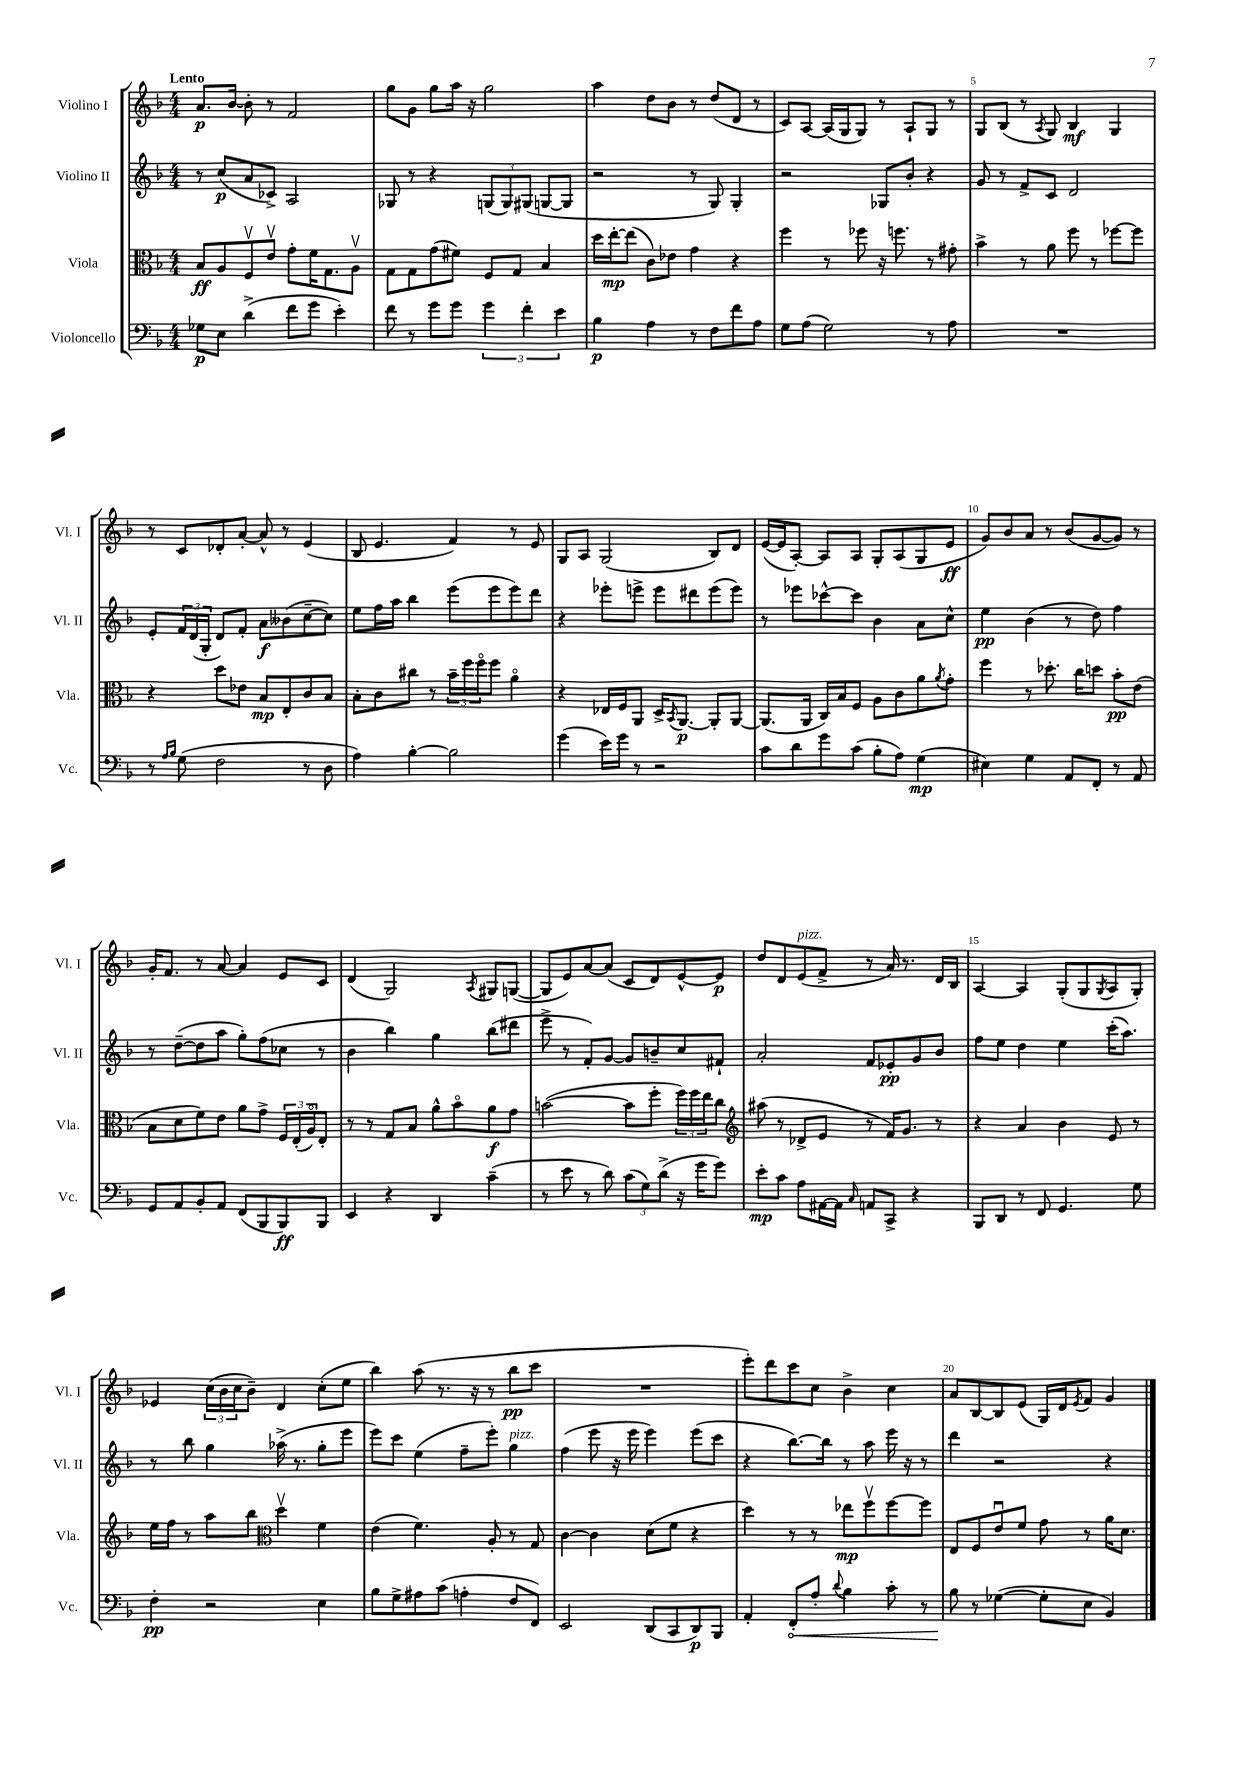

**kern	**dynam	**kern	**dynam	**kern	**dynam	**kern	**dynam
*part4	*part4	*part3	*part3	*part2	*part2	*part1	*part1
*staff4	*staff4	*staff3	*staff3	*staff2	*staff2	*staff1	*staff1
*I"Violoncello	*	*I"Viola	*	*I"Violino II	*	*I"Violino I	*
*I'Vc.	*	*I'Vla.	*	*I'Vl. II	*	*I'Vl. I	*
*clefF4	*	*clefC3	*	*clefG2	*	*clefG2	*
*k[b-]	*	*k[b-]	*	*k[b-]	*	*k[b-]	*
*M4/4	*	*M4/4	*	*M4/4	*	*M4/4	*
=1	=1	=1	=1	=1	=1	=1	=1
!	!	!	!	!	!	!LO:TX:a:B:t=Lento	!
8G-X\L	p	8B-/L	ff	8r	.	8.a/L	p
8E\J	.	8A/	.	(8cc/L	p	.	.
.	.	.	.	.	.	[16b-/Jk	.
(4d^\	.	8Fv/	.	8a/	.	8b-'\]	.
.	.	8ev/J	.	8c-X^/J)	.	8r	.
8f\L	.	8g'\L	.	2A/	.	2f/	.
8g\J	.	16f\K	.	.	.	.	.
.	.	8.G\	.	.	.	.	.
4e'\)	.	.	.	.	.	.	.
.	.	8Av\J	.	.	.	.	.
=2	=2	=2	=2	=2	=2	=2	=2
8f\	.	8G\L	.	8G-X/	.	8gg\L	.
8r	.	8G\	.	8r	.	8g\J	.
8g\L	.	(8g\	.	4r	.	8gg\L	.
8g\J	.	8f#X\J)	.	.	.	16aa\Jk	.
.	.	.	.	.	.	16r	.
6g\	.	8F/L	.	(12Gn/L	.	2gg\	.
.	.	.	.	12G/)	.	.	.
.	.	8G/J	.	.	.	.	.
6f'\	.	.	.	(12G#X/J	.	.	.
.	.	4B-/	.	[8Gn/L	.	.	.
6e\	.	.	.	.	.	.	.
.	.	.	.	8G/J]	.	.	.
=3	=3	=3	=3	=3	=3	=3	=3
4B-\	p	16dd\LL	.	2r	.	4aa\	.
.	.	[16ee'\J	mp	.	.	.	.
.	.	(8ee\J]	.	.	.	.	.
4A\	.	8c\L)	.	.	.	8dd\L	.
.	.	8e-X\J	.	.	.	8b-\J	.
8r	.	4g\	.	8r	.	8r	.
8F\L	.	.	.	8G/)	.	(8dd/L	.
8f\	.	4r	.	4G'/	.	8d/J	.
8A\J	.	.	.	.	.	8r	.
=4	=4	=4	=4	=4	=4	=4	=4
8G\L	.	4ff\	.	2r	.	8c/L)	.
(8A\J	.	.	.	.	.	[8A/J	.
2G\)	.	8r	.	.	.	(16A/LL]	.
.	.	.	.	.	.	16G/J	.
.	.	8ff-X\	.	.	.	8G/J)	.
.	.	16r	.	8G-X/L	.	8r	.
.	.	8.ffn\	.	.	.	.	.
.	.	.	.	8b-'/J	.	8A`/L	.
8r	.	8r	.	4r	.	8G/J	.
8A\	.	8g#X'\	.	.	.	8r	.
=5	=5	=5	=5	=5	=5	=5	=5
1r	.	4b-^\	.	8g/	.	8G/L	.
.	.	.	.	8r	.	(8B-/J	.
.	.	8r	.	8f^/L	.	8r	.
.	.	.	.	.	.	8qA/	.
.	.	8a\	.	8c/J	.	8G/)	.
.	.	8ff\	.	2d/	.	4B-/	mf
.	.	8r	.	.	.	.	.
.	.	[8ff-X\L	.	.	.	4G/	.
.	.	8ff-\J]	.	.	.	.	.
!!LO:LB:g=z
=6	=6	=6	=6	=6	=6	=6	=6
8r	.	4r	.	8e'/L	.	8r	.
16qqA/LL	.	.	.	.	.	.	.
16qqB-/JJ	.	.	.	.	.	.	.
(8G\	.	.	.	24f/L	.	8c/L	.
.	.	.	.	(24d/	.	.	.
.	.	.	.	24G'/JJ	.	.	.
2F\	.	8dd\L	.	8d/L)	.	8d-X'/	.
.	.	8e-X\J	.	8f'/J	.	[8a'/J	.
.	.	8B-/L	mp	8a\L	f	8a^^/]	.
.	.	8E'/	.	(8b--X\	.	8r	.
8r	.	8c/	.	[8cc~\	.	(4e/	.
8D\	.	8B-/J	.	8cc\J])	.	.	.
=7	=7	=7	=7	=7	=7	=7	=7
4A\)	.	8B-'\L	.	8ee\L	.	8B-/	.
.	.	8c\	.	16ff\L	.	4.e/	.
.	.	.	.	16aa\JJ	.	.	.
[4B-'\	.	8cc#X\J	.	4bb-\	.	.	.
.	.	8r	.	.	.	.	.
2B-\]	.	24b-~\LL	.	(8eee\L	.	4f/)	.
.	.	24ff\	.	.	.	.	.
.	.	24ff\J	.	.	.	.	.
.	.	8ff\J	.	8eee\	.	.	.
.	.	4a\	.	8eee\)	.	8r	.
.	.	.	.	8ddd\J	.	8e/	.
=8	=8	=8	=8	=8	=8	=8	=8
(4g\	.	4r	.	4r	.	8G/L	.
.	.	.	.	.	.	8A/J	.
16e\LL)	.	16E-X/LL	.	8eee-X'\L	.	(2G/	.
16g\JJ	.	16F/J	.	.	.	.	.
8r	.	8AA/J	.	8eeen^\J	.	.	.
2r	.	16D^/KL	.	8eee\L	.	.	.
.	.	8qBB-/	.	.	.	.	.
.	.	[8.AA/J	p	.	.	.	.
.	.	.	.	8ddd#X\	.	.	.
.	.	8AA'/L]	.	(8eee\	.	8B-/L)	.
.	.	[8AA/J	.	8eee\J)	.	8d/J	.
=9	=9	=9	=9	=9	=9	=9	=9
8c\L	.	(8.AA/L]	.	8r	.	([16e/LL	.
.	.	.	.	.	.	16e/J]	.
8d\	.	.	.	8eee-X\L	.	[8A'/J)	.
.	.	16AA/Jk	.	.	.	.	.
8g\	.	16C/LL)	.	[8ccc-X^^\	.	8A/L]	.
.	.	16B-/J	.	.	.	.	.
(8c\J	.	8F/J	.	8ccc-\J]	.	8A/J	.
8B-'\L	.	8A\L	.	4b-\	.	8G'/L	.
8A\J)	.	8c\	.	.	.	(8A/	.
(4G\	mp	8a\	.	8a\L	.	8G/	.
.	.	8qa/	.	.	.	.	.
.	.	8g'\J	.	8cc^^\J	.	8e/J	ff
=10	=10	=10	=10	=10	=10	=10	=10
4E#X\)	.	4ff\	.	4ee\	pp	8g/L)	.
.	.	.	.	.	.	8b-/	.
4G\	.	8r	.	(4b-\	.	8a/J	.
.	.	8.dd-X'\	.	.	.	8r	.
8AA/L	.	.	.	8r	.	(8b-/L	.
.	.	16cc\KL	.	.	.	.	.
8FF'/J	.	8ddn\J	.	8dd\)	.	[8g/	.
8r	.	8b-'\L	pp	4ff\	.	8g/J])	.
8AA/	.	(8e\J	.	.	.	8r	.
!!LO:LB:g=z
=11	=11	=11	=11	=11	=11	=11	=11
8GG/L	.	8B-\L	.	8r	.	16g'/KL	.
.	.	.	.	.	.	8.f/J	.
8AA/	.	8d\	.	([8dd~\L	.	.	.
8BB-'/	.	8f\)	.	8dd\]	.	8r	.
8AA/J	.	8e\J	.	8aa\J	.	[8a/	.
(8FF/L	.	8a\L	.	8gg'\L)	.	4a/]	.
8BBB-/	.	8g^\J	.	(8ff\	.	.	.
8BBB-/)	ff	24F/LL	.	8cc-X\J	.	8e/L	.
.	.	(24E'/	.	.	.	.	.
.	.	24A/J)	.	.	.	.	.
8BBB-/J	.	8E'/J	.	8r	.	8c/J	.
=12	=12	=12	=12	=12	=12	=12	=12
4EE/	.	8r	.	4b-\	.	(4d/	.
.	.	8r	.	.	.	.	.
4r	.	8G/L	.	4bb-\)	.	2G/)	.
.	.	8B-/J	.	.	.	.	.
4DD/	.	8a^^\L	.	4gg\	.	.	.
.	.	8b-\	.	.	.	.	.
.	.	.	.	.	.	8qA/	.
(4c~\	.	8a\	f	(8bb-\L	.	8G#X/L	.
.	.	8g\J	.	8ddd#X\J	.	([8Gn/J	.
=13	=13	=13	=13	=13	=13	=13	=13
8r	.	([2bn\	.	8eee^\	.	8G/L]	.
8e\	.	.	.	8r	.	8e/)	.
8r	.	.	.	8f'/L)	.	[8a/	.
8d\)	.	.	.	[8g/J	.	(8a/J]	.
(12c\L	.	8b\L]	.	8g/L]	.	8c/L	.
12G\)	.	.	.	.	.	.	.
.	.	8ff'\J	.	8bn~/	.	8d/)	.
(12d^\J	.	.	.	.	.	.	.
16r	.	24ff\LL)	.	8cc/	.	[8e^^/	.
.	.	24ff\	.	.	.	.	.
16g\KL	.	.	.	.	.	.	.
.	.	24ee\J	.	.	.	.	.
8g\J)	.	8cc\J	.	8f#X`/J	.	8e/J]	p
=14	=14	=14	=14	=14	=14	=14	=14
*	*	*clefG2	*	*	*	*	*
8e'\L	mp	(8aa#X\	.	2a'/	.	8dd/L	.
8c\J	.	8r	.	.	.	8d/	.
!	!	!	!	!	!	!LO:TX:a:i:t=pizz.	!
8A\L	.	8d-X^/L	.	.	.	(8e/	.
[16AA#X\L	.	8e/J	.	.	.	8f^/J	.
16AA#\JJ]	.	.	.	.	.	.	.
16qqC/	.	.	.	.	.	.	.
8AAn/L	.	8r	.	8f/L	.	8r	.
8CC^/J	.	16f/KL)	.	8e-X'/	pp	16a/)	.
.	.	8.g/J	.	.	.	8.r	.
4r	.	.	.	8g/	.	.	.
.	.	8r	.	8b-/J	.	16d/LL	.
.	.	.	.	.	.	16B-/JJ	.
=15	=15	=15	=15	=15	=15	=15	=15
8BBB-/L	.	4r	.	8ff\L	.	[4A/	.
8DD/J	.	.	.	8ee\J	.	.	.
8r	.	4a/	.	4dd\	.	4A/]	.
8FF/	.	.	.	.	.	.	.
4.GG/	.	4b-\	.	4ee\	.	(8G'/L	.
.	.	.	.	.	.	8G/	.
.	.	.	.	.	.	8qG/	.
.	.	8e/	.	(16ccc'\KL	.	8A/	.
.	.	.	.	8.aa\J)	.	.	.
8G\	.	8r	.	.	.	8G'/J)	.
!!LO:LB:g=z
=16	=16	=16	=16	=16	=16	=16	=16
4F'\	pp	16ee\LL	.	8r	.	4e-X/	.
.	.	16ff\JJ	.	.	.	.	.
.	.	8r	.	8bb-\	.	.	.
2r	.	8aa\L	.	4gg\	.	(24cc\LL	.
.	.	.	.	.	.	24b-\	.
.	.	.	.	.	.	24cc\J	.
.	.	8bb-\J	.	.	.	8b-~\J)	.
*	*	*clefC3	*	*	*	*	*
.	.	4ddv\	.	(16aa-X^\	.	4d/	.
.	.	.	.	8.r	.	.	.
4E\	.	4f\	.	8gg'\L	.	(8cc'\L	.
.	.	.	.	8eee\J	.	8ee\J	.
=17	=17	=17	=17	=17	=17	=17	=17
8B-\L	.	(4e\	.	8eee\L)	.	4bb-\)	.
8G^\	.	.	.	8ccc\J	.	.	.
8A#X\	.	4.f\)	.	(4ee\	.	(8aa\	.
(8c\J	.	.	.	.	.	8.r	.
4An'\	.	.	.	8ff~\L	.	.	.
.	.	.	.	.	.	16r	.
.	.	8A'/	.	8eee'\J)	.	8r	.
!	!	!	!	!LO:TX:a:i:t=pizz.	!	!	!
8F/L	.	8r	.	4gg\	.	8bb-\L	pp
8FF/J)	.	8G/	.	.	.	8ccc\J	.
=18	=18	=18	=18	=18	=18	=18	=18
2EE/	.	[4c\	.	(4ff\	.	1r	.
.	.	4c\]	.	8eee\	.	.	.
.	.	.	.	16r	.	.	.
.	.	.	.	16eee\	.	.	.
(8DD/L	.	(8d\L	.	4eee\)	.	.	.
8CC/	.	8f\J	.	.	.	.	.
8DD/)	p	4r	.	(8eee\L	.	.	.
8BBB-/J	.	.	.	8ccc\J	.	.	.
=19	=19	=19	=19	=19	=19	=19	=19
4AA'/	.	4dd\)	.	4r	.	8eee'\L)	.
.	.	.	.	.	.	8ddd\	.
!	!LO:HP:b	!	!	!	!	!	!
8FF'/L	<	8r	.	[8.bb-\L)	.	8ccc\	.
8A'/J	.	8r	.	.	.	8cc\J	.
.	.	.	.	16bb-\Jk]	.	.	.
8qqd/	.	.	.	.	.	.	.
4B-\	.	8ee-X\L	mp	8r	.	4b-^\	.
.	.	8ffv\	.	8aa\	.	.	.
8c'\	.	[8ff\	.	16eee\	.	4cc\	.
.	.	.	.	16r	.	.	.
8r	.	8ff\J]	.	8r	.	.	.
=20	=20	=20	=20	=20	=20	=20	=20
8B-\	.	8E/L	.	4ddd\	.	8a/L	.
8r	[	8F/	.	.	.	[8B-/	.
([4G-X\	.	8eu/	.	2r	.	8B-/]	.
.	.	8f/J	.	.	.	(8e/J	.
8G-'\L]	.	8g\	.	.	.	16G/LL)	.
.	.	.	.	.	.	16d/J	.
.	.	.	.	.	.	8qe/	.
8E\J	.	8r	.	.	.	8f/J	.
4BB-/)	.	16a\KL	.	4r	.	4g/	.
.	.	8.d\J	.	.	.	.	.
==	==	==	==	==	==	==	==
*-	*-	*-	*-	*-	*-	*-	*-
